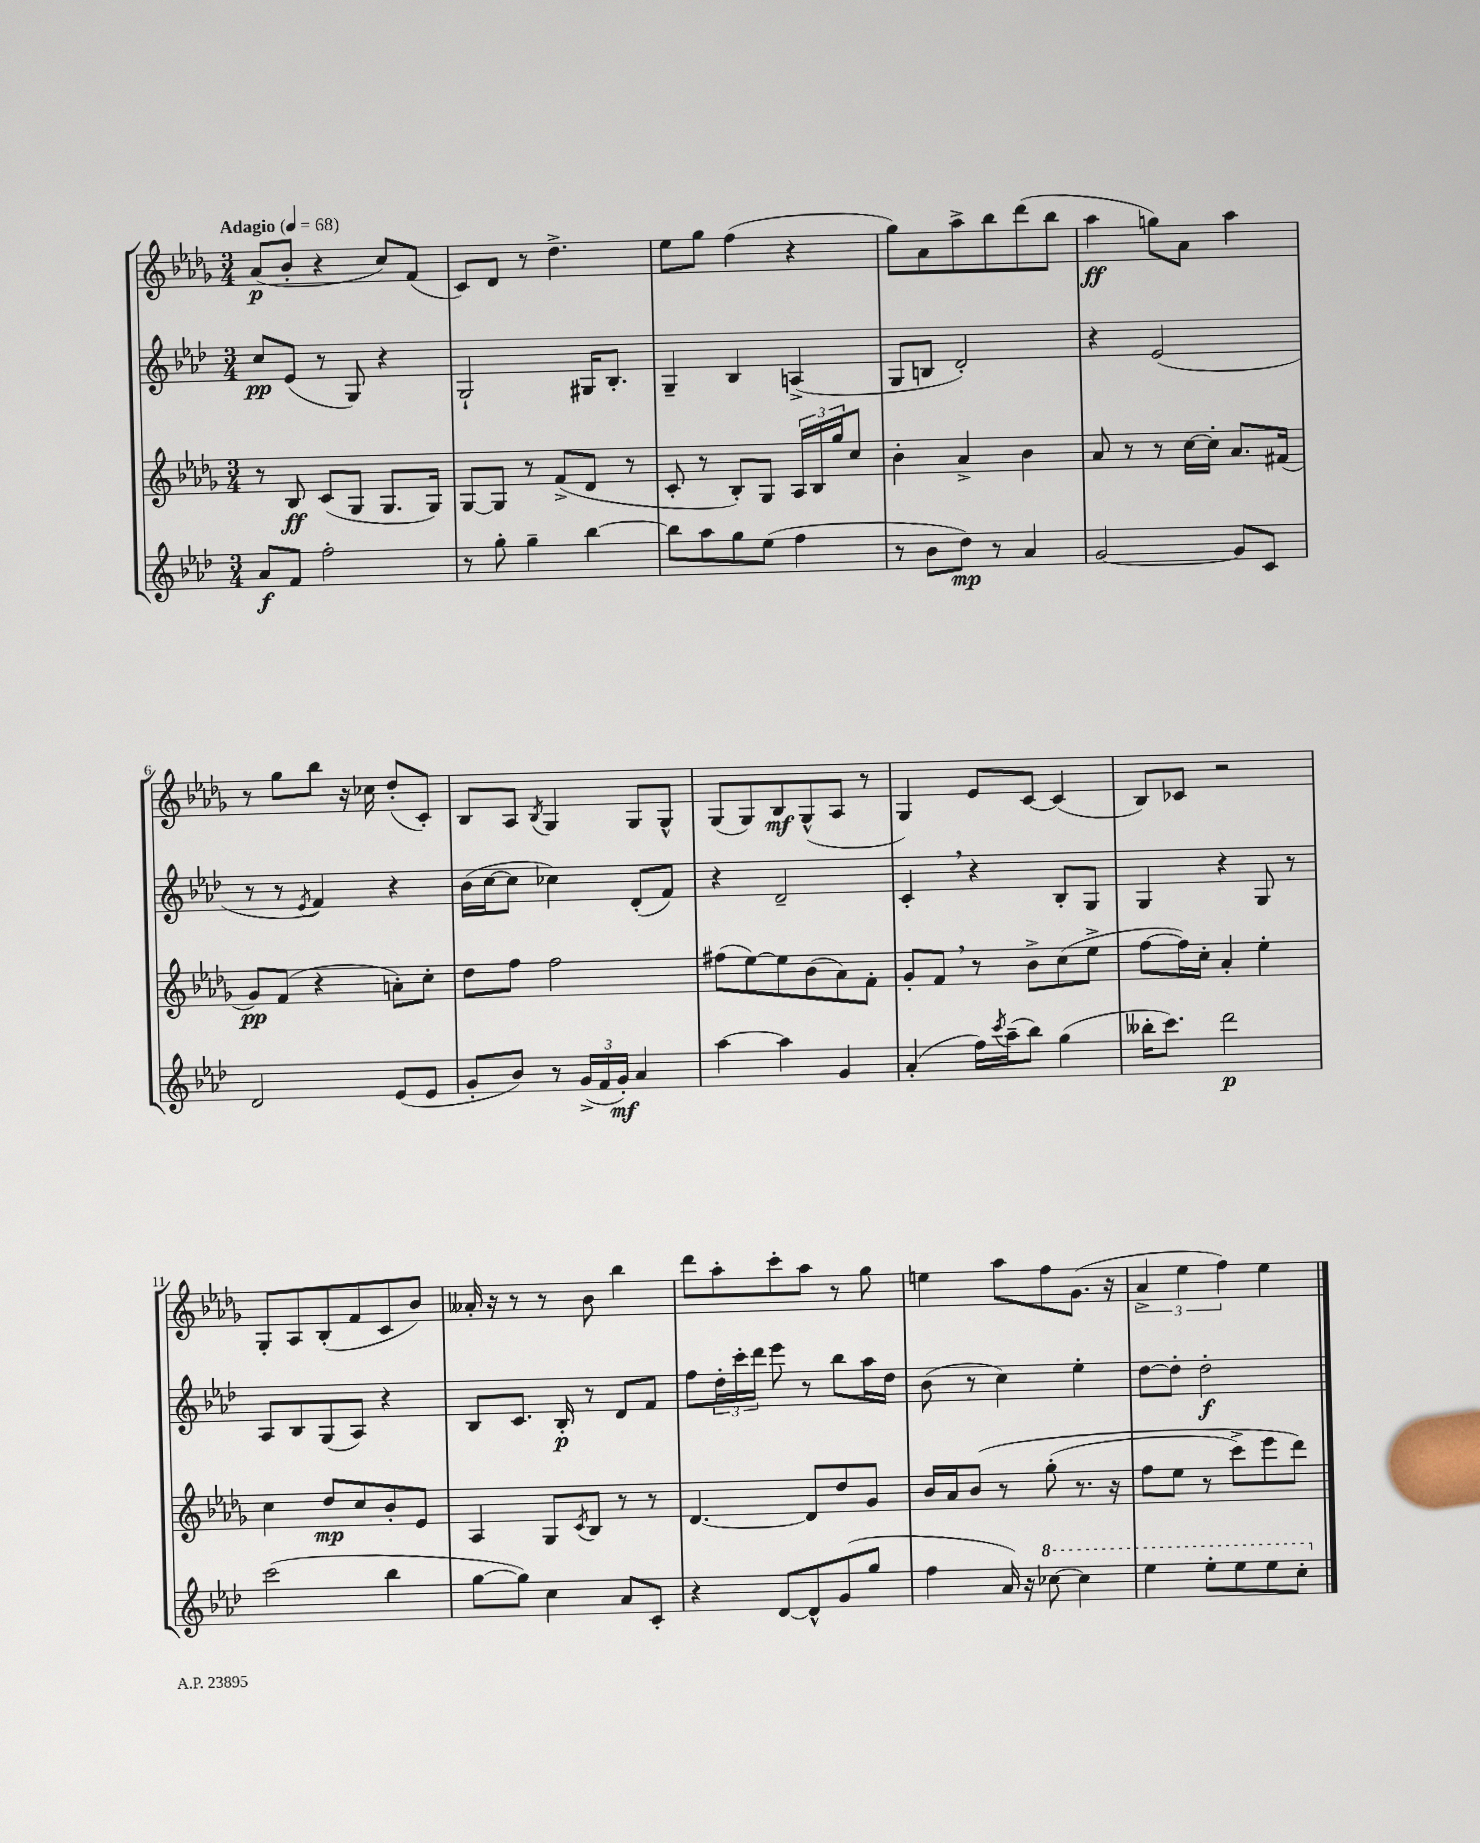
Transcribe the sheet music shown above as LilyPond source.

<<
\new StaffGroup <<
\new Staff = "s0" {
    \clef treble \key des \major \numericTimeSignature \time 3/4 \tempo "Adagio" 4 = 68
    aes'8\p( bes'8-. r4 c''8) f'8( |
    c'8) des'8 r8 des''4.-> |
    ees''8 ges''8 f''4( r4 |
    ges''8) aes'8 aes''8-> bes''8 des'''8( bes''8 |
    aes''4\ff g''8) aes'8 aes''4 |
    r8 ges''8 bes''8 r16 ces''16 des''8-.( c'8-.) |
    bes8 aes8 \acciaccatura { bes8 } ges4 ges8 ges8-^ |
    ges8( ges8) bes8\mf ges8-^( aes8 r8 |
    ges4) ees'8 c'8~ c'4( |
    bes8) ces'8 r2 |
    ges8-. aes8 bes8-.( f'8 c'8 bes'8) |
    aeses'16-. r16 r8 r8 bes'8 bes''4 |
    des'''8 aes''8-. c'''8-. aes''8 r8 ges''8 |
    e''4 aes''8 f''8 ges'8.( r16 |
    \tuplet 3/2 { aes'4-> ees''4 f''4) } ees''4 \bar "|." |
}
\new Staff = "s1" {
    \clef treble \key aes \major \numericTimeSignature \time 3/4
    c''8\pp ees'8( r8 g8) r4 |
    g2-! gis16 bes8.-. |
    g4-- bes4 a4->( |
    g8 b8 des'2-.) |
    r4 ees'2( |
    r8 r8 \acciaccatura { ees'8 } f'4) r4 |
    bes'16( c''16~ c''8 ces''4) des'8-.( f'8) |
    r4 des'2-- |
    c'4-. \breathe r4 bes8-. g8 |
    g4 r4 g8 r8 |
    aes8 bes8 g8( aes8) r4 |
    bes8 c'8. bes16-.\p r8 des'8 f'8 |
    f''8 \tuplet 3/2 { des''16-. c'''16-. des'''16 } ees'''8 r8 bes''8 aes''16 des''16 |
    bes'8( r8 c''4) ees''4-. |
    des''8~ des''8-. des''2-.\f \bar "|." |
}
\new Staff = "s2" {
    \clef treble \key des \major \numericTimeSignature \time 3/4
    r8 bes8\ff c'8( ges8 ges8. ges16) |
    ges8~ ges8 r8 f'8->( des'8 r8 |
    c'8-. r8 bes8-.) ges8 \tuplet 3/2 { aes16 bes16 ges''16 } c''8 |
    bes'4-. aes'4-> bes'4 |
    aes'8 r8 r8 c''16~ c''16-. aes'8. fis'16( |
    ges'8\pp) f'8( r4 a'8-.) c''8-. |
    des''8 f''8 f''2 |
    fis''8( ees''8~) ees''8 bes'8( aes'8) f'8-. |
    ges'8-. f'8 \breathe r8 bes'8-> c''8( ees''8-> |
    f''8~ f''16) c''16-. aes'4-. ees''4-. |
    c''4 des''8\mp c''8 bes'8-. ees'8 |
    aes4 ges8 \acciaccatura { c'8 } bes8 r8 r8 |
    des'4.~ des'8 des''8 ges'8 |
    bes'16 aes'16 bes'8\( r8 ges''8-.( r8. r16 |
    f''8 ees''8 r8 c'''8->) ees'''8 des'''8\) \bar "|." |
}
\new Staff = "s3" {
    \clef treble \key aes \major \numericTimeSignature \time 3/4
    aes'8\f f'8 f''2-. |
    r8 g''8-. g''4-- bes''4~ |
    bes''8 aes''8 g''8 ees''8( f''4 |
    r8 bes'8 des''8\mp) r8 aes'4 |
    g'2~ g'8 c'8 |
    des'2 ees'8( ees'8 |
    g'8-. bes'8) r8 \tuplet 3/2 { g'16->( f'16 g'16-.\mf) } aes'4 |
    aes''4~ aes''4 g'4 |
    aes'4-.( f''16) \acciaccatura { c'''8 } aes''16--( bes''8) g''4( |
    beses''16-. c'''8.) des'''2\p |
    c'''2( bes''4 |
    g''8~ g''8) c''4 aes'8 c'8-. |
    r4 des'8~ des'8-^ g'8( g''8 |
    f''4 aes'16) r16 \ottava #1 ces'''8~ ces'''4 |
    ees'''4 ees'''8-. ees'''8 ees'''8 c'''8-. \ottava #0 \bar "|." |
}
>>
>>
